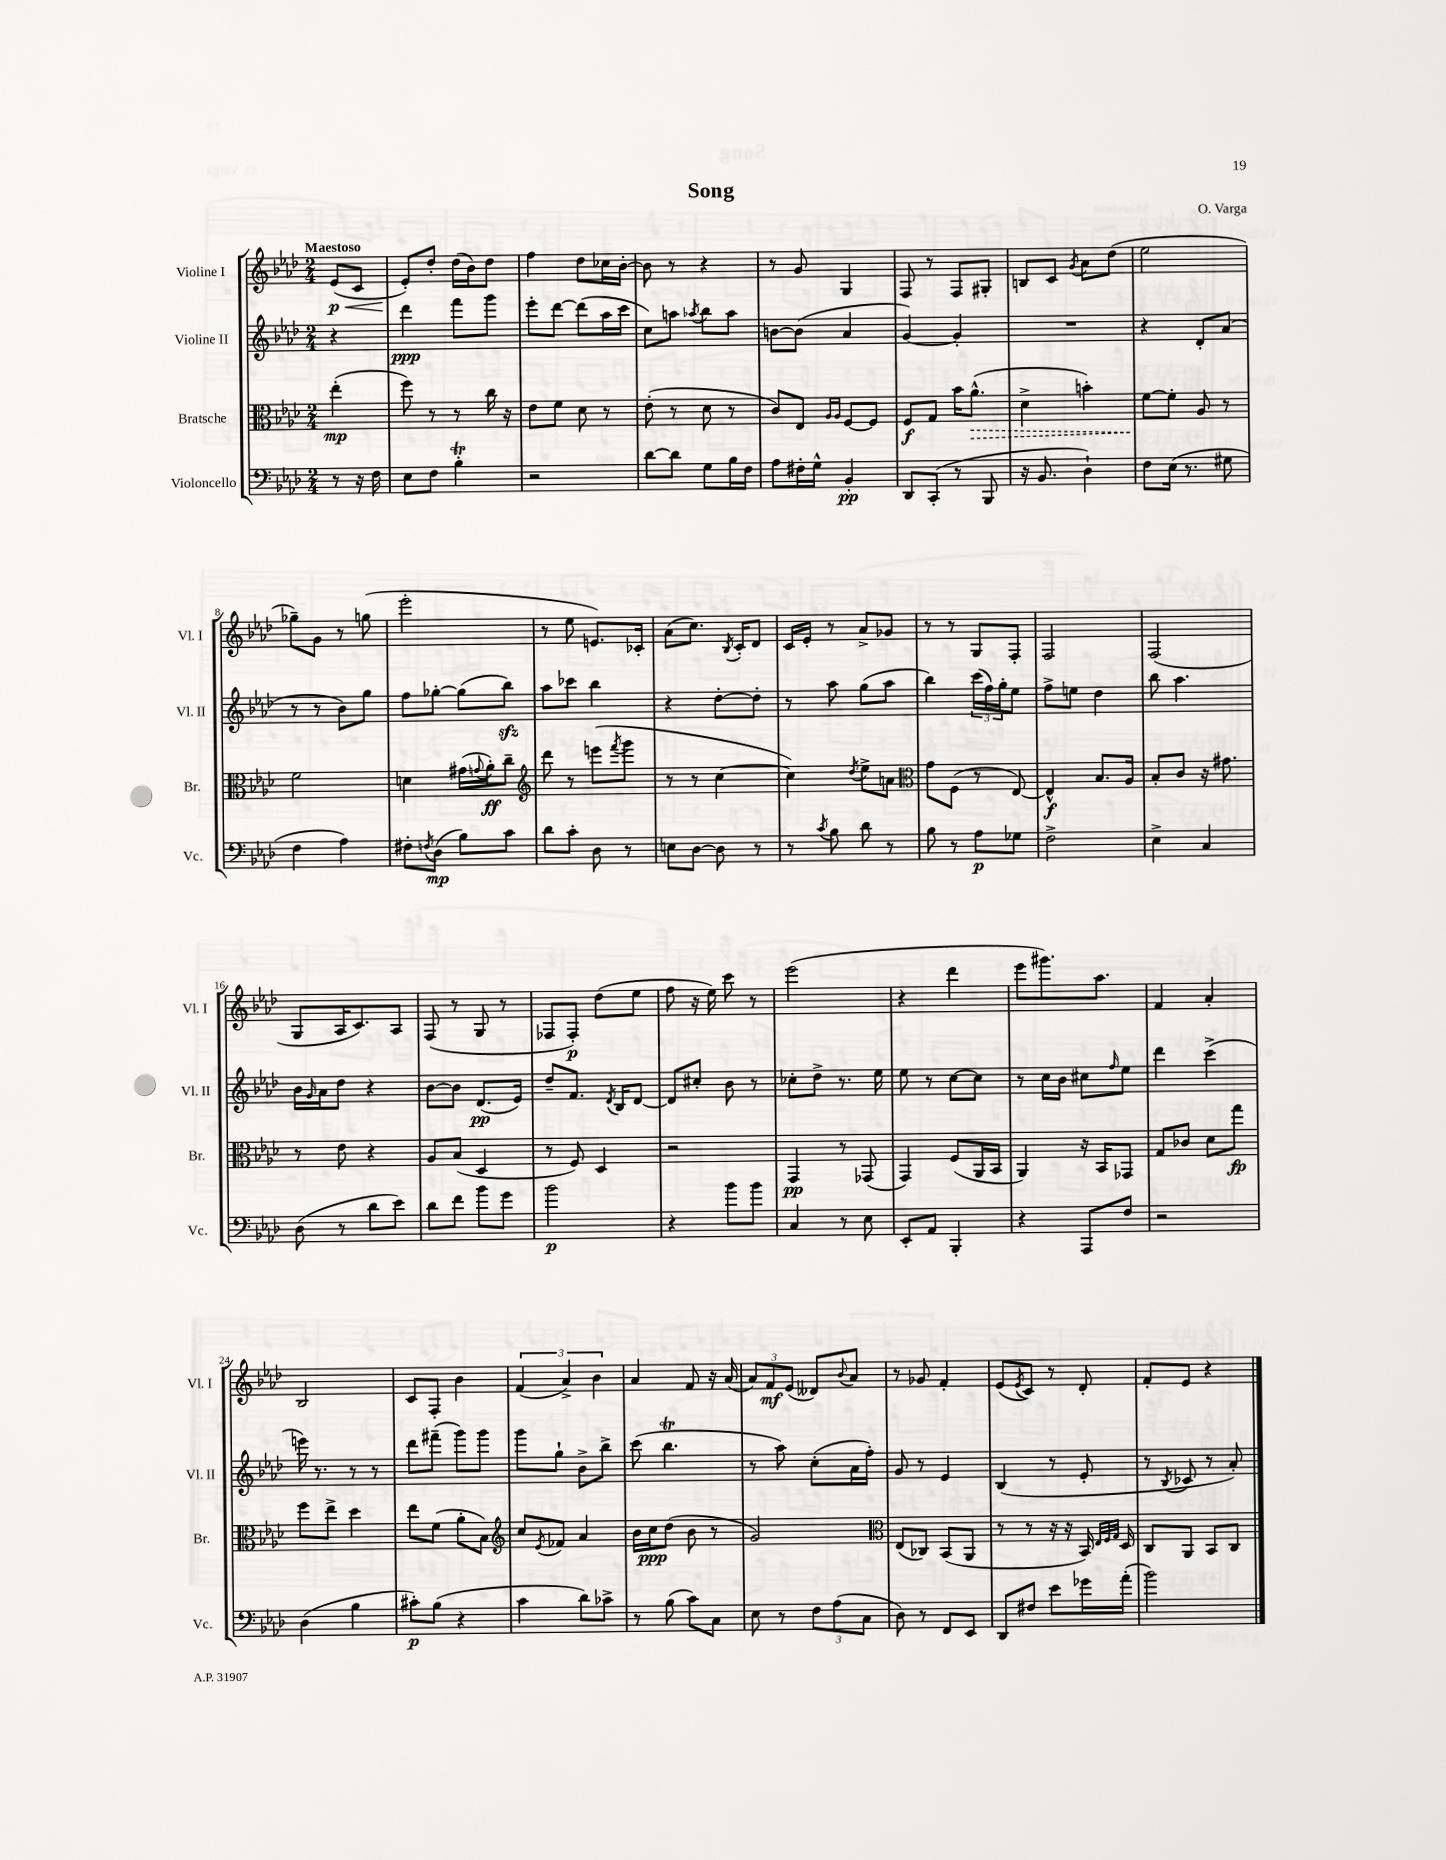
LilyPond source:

\header { title = "Song" composer = "O. Varga" }
<<
\new StaffGroup <<
\new Staff = "s0" \with { instrumentName = "Violine I" shortInstrumentName = "Vl. I" } {
    \clef treble \key aes \major \numericTimeSignature \time 2/4 \partial 4 \tempo "Maestoso"
    ees'8\p\<( c'8 |
    ees'8-.\!) des''8-. des''16( bes'16) des''8 |
    f''4 des''8 ces''16 bes'16~-. |
    bes'8 r8 r4 |
    r8 g'8 g4 |
    f8 r8 f8 gis8-. |
    b8 c'8 \acciaccatura { g'8 } aes'8 des''8( |
    ees''2 |
    ges''8--) g'8 r8 g''8( |
    ees'''2-. |
    r8 ees''8 e'8.) ces'16-. |
    aes'8( c''8.) \acciaccatura { bes8 } c'16-. des'8 |
    c'16 ees'16-. r8 aes'8-> ges'8 |
    r8 r8 g8 f8-. |
    f2 |
    f2( |
    g8 aes16 c'8.) aes8 |
    f8( r8 g8 r8 |
    fes8 fes8-.\p) des''8( ees''8 |
    f''8 r16 ees''16) c'''8 r8 |
    ees'''2( |
    r4 des'''4 |
    ees'''8 gis'''8.) aes''8. |
    f'4 aes'4-. |
    bes2 |
    c'8 f8-. bes'4 |
    \tuplet 3/2 { f'4( aes'4->) bes'4 } |
    aes'4 f'8 r16 aes'16( |
    \tuplet 3/2 { aes'8) f'8\mf ees'8( } deses'8) \appoggiatura { bes'8 } aes'8 |
    r8 ges'8 f'4-. |
    ees'8( \acciaccatura { ees'8 } c'8) r8 des'8-. |
    f'8-. ees'8 r4 \bar "|." |
}
\new Staff = "s1" \with { instrumentName = "Violine II" shortInstrumentName = "Vl. II" } {
    \clef treble \key aes \major \numericTimeSignature \time 2/4 \partial 4
    r4 |
    des'''4\ppp f'''8 g'''8 |
    ees'''8-. des'''8~ des'''8( aes''16 c'''16 |
    c''8) a''8 \acciaccatura { aes''8 } bes''8 aes''8 |
    b'8~ b'8( aes'4 |
    g'4~) g'4-. |
    R2 |
    r4 des'8-. aes'8( |
    r8 r8 bes'8) g''8 |
    f''8 ges''8~-. ges''8( bes''8\sfz) |
    aes''8 ces'''8 bes''4 |
    r4 des''8~-. des''8-. |
    r8 aes''8 g''8( aes''8 |
    bes''4) \tuplet 3/2 { c'''16( f''16) g''16-. } ees''8 |
    f''8-> e''8 des''4 |
    bes''8 aes''4. |
    bes'16 \grace { g'16 } aes'16 des''8 r4 |
    bes'8~ bes'8 des'8.\pp( ees'16) |
    des''8-- f'8. \acciaccatura { des'8 } bes16 des'8~ |
    des'8 cis''8-. bes'8 r8 |
    ces''8-. des''8-> r8. ees''16 |
    ees''8 r8 c''8~ c''8 |
    r8 c''16 bes'16 cis''8 \grace { f''16 } ees''8 |
    des'''4 c'''4->( |
    e'''16) r8. r8 r8 |
    des'''8 fis'''8--( g'''8) g'''8 |
    g'''8 g''8-! bes'8-> bes''8-> |
    c'''8( bes''4.\trill |
    r8 aes''8) c''8-.( aes'16 f''16-.) |
    g'8 r8 ees'4 |
    bes4( r8 ees'8-. |
    r8 \acciaccatura { bes8 } ces'8 r8 aes'8-.) \bar "|." |
}
\new Staff = "s2" \with { instrumentName = "Bratsche" shortInstrumentName = "Br." } {
    \clef alto \key aes \major \numericTimeSignature \time 2/4 \partial 4
    ees''4-.\mp( |
    f''8) r8 r8 c''16 r16 |
    ees'8 f'8 des'8 r8 |
    ees'8-.( r8 des'8 r8 |
    c'8) ees8 \grace { aes16 aes16 } f8~ f8 |
    f8\f g8 bes'16 \once \override Hairpin.style = #'dashed-line aes'8.-^\>( |
    des'4-> b'4-.) |
    f'8~\! f'8-. aes8 r8 |
    f'2 |
    d'4 gis'16( \appoggiatura { g'8 } aes'16-.\ff) c''8-- |
    \clef treble des'''8 r8 e'''8( \acciaccatura { f'''8 } g'''8 |
    r8 r8 c''4~ |
    c''4) \acciaccatura { des''8 } ees''8-> a'8 |
    \clef alto g'8 f8( r8 ees8~) |
    ees4-^\f bes8. aes16 |
    bes8-. c'8 r16 gis'8. |
    r8 ees'8 r4 |
    aes8 bes8( des4 |
    r8 f8) des4 |
    r2 |
    g,4\pp r8 ges,8( |
    g,4) f8( aes,16 bes,16 |
    aes,4) r16 bes,16 ges,8 |
    g8 ces'8 des'8 g''8\fp |
    f''8 ees''8-> des''4 |
    ees''8 f'8( aes'8-. bes8) |
    \clef treble c''8 \acciaccatura { ees'8 } fes'8 aes'4 |
    bes'16 c''16\ppp des''8( bes'8 r8 |
    g'2) |
    \clef alto ees8( ces8) bes,8( aes,8 |
    r8 r8 r16 r16 bes,16) \grace { ees32 f32 g32 } des16 |
    c8 aes,8 bes,8 c8 \bar "|." |
}
\new Staff = "s3" \with { instrumentName = "Violoncello" shortInstrumentName = "Vc." } {
    \clef bass \key aes \major \numericTimeSignature \time 2/4 \partial 4
    r8 r16 f16 |
    ees8 f8 bes4-.\trill |
    r2 |
    des'8~ des'8 g8 bes16 f16 |
    aes8 fis16-. g16-^ bes,4-.\pp |
    des,8 c,8-.( r8 bes,,8 |
    r16 bes,8. des4-!) |
    f8 ees16( r8. gis8 |
    f4 aes4) |
    fis8-. \acciaccatura { f8 } des8\mp( bes8) c'8 |
    des'8 c'8-. des8 r8 |
    e8 des8~ des8 r8 |
    r8 \acciaccatura { c'8 } bes8 des'8 r8 |
    bes8 r8 aes8\p ges8 |
    f2-> |
    ees4-> c4 |
    des8( r8 des'8 ees'8) |
    des'8 f'8 bes'8 g'8 |
    bes'2\p |
    r4 bes'8 bes'8 |
    c4 r8 ees8 |
    ees,8-. aes,8 bes,,4-. |
    r4 aes,,8 f8 |
    r2 |
    des4( bes4 |
    cis'8-.\p) bes8( r4 |
    c'4 des'8) ces'8-> |
    r8 bes8( c'8) c8 |
    ees8 r8 \tuplet 3/2 { f8 aes8( c8 } |
    des8) r8 f,8 ees,8 |
    des,8 fis8 ees'8 ges'16 aes'16-.( |
    bes'2) \bar "|." |
}
>>
>>
